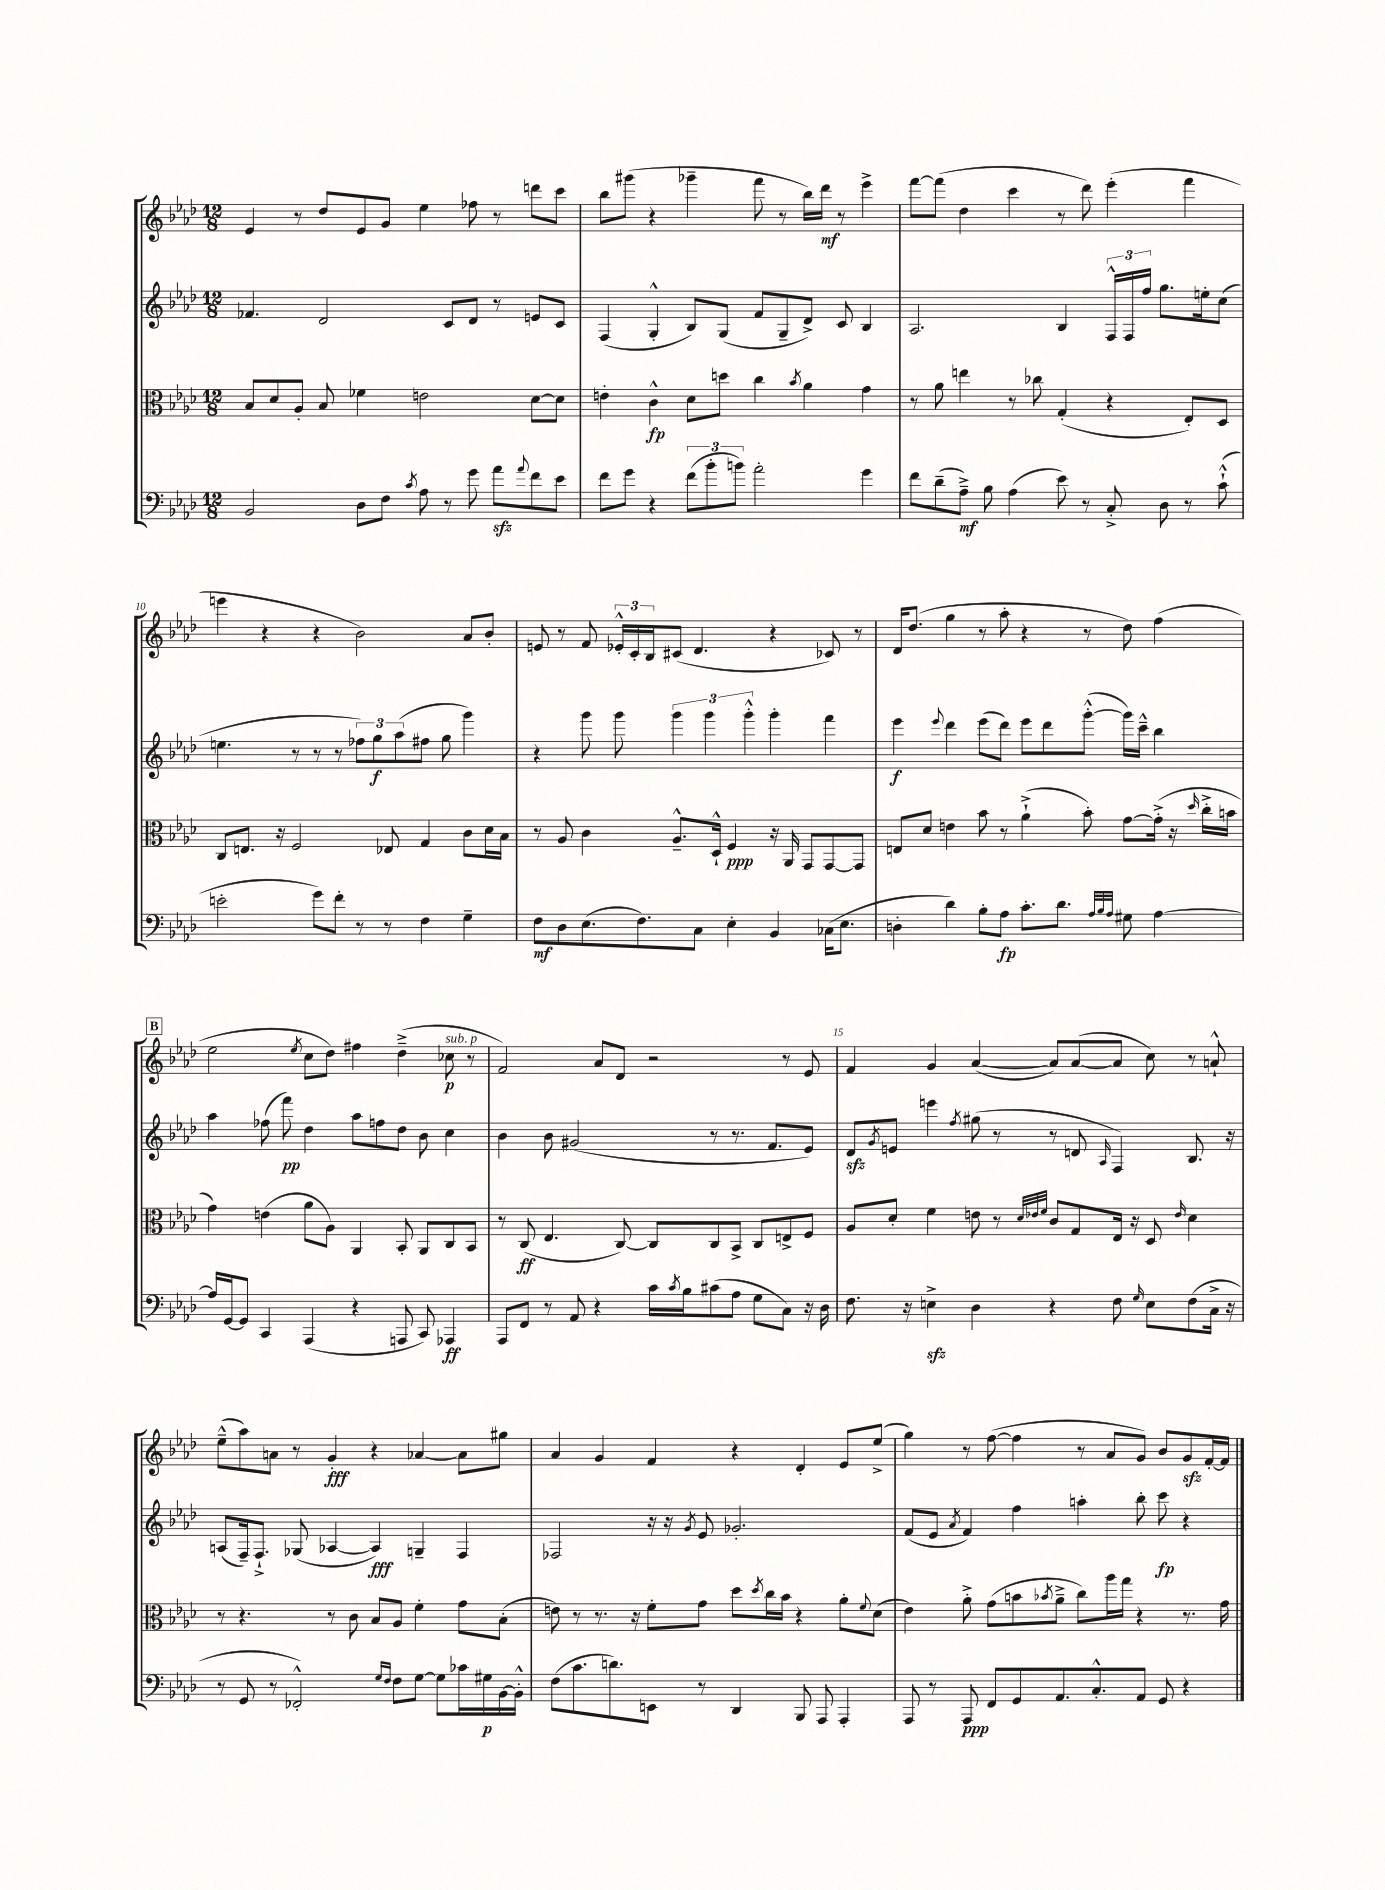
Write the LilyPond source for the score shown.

<<
\new StaffGroup <<
\new Staff = "s0" {
    \clef treble \key aes \major \numericTimeSignature \time 12/8
    ees'4 r8 des''8 ees'8 g'8 ees''4 fes''8 r8 d'''8 c'''8 |
    bes''8 gis'''8( r4 ges'''4-- f'''8 r8 bes''16) des'''16\mf r8 ees'''4-> |
    f'''8~ f'''8( des''4 c'''4 r8 des'''8) ees'''4-.( f'''4 |
    e'''4 r4 r4 bes'2) aes'8 bes'8-. |
    e'8 r8 f'8 \tuplet 3/2 { ees'16-.-^ c'16-. bes16 } cis'8( des'4. r4 ces'8) r8 |
    des'16 des''8.( g''4 r8 aes''8-. r4 r8 des''8) f''4( |
    \mark \markup { \box "B" } ees''2 \acciaccatura { ees''8 } c''8 des''8) fis''4 des''4--->( ces''8\p^\markup { \italic "sub. p" } r8 |
    f'2) aes'8 des'8 r2 r8 ees'8 |
    f'4 g'4 aes'4~( aes'8) aes'8~( aes'8 c''8) r8 a'8-!-^ |
    ees''8---^( aes''8) a'8 r8 g'4-.\fff r4 aes'4~ aes'8 gis''8 |
    aes'4 g'4 f'4 r4 des'4-. ees'8 ees''8->( |
    g''4) r8 f''8~( f''4 r8 aes'8 g'8) bes'8 g'8\sfz f'16~-. f'16 \bar "|." |
}
\new Staff = "s1" {
    \clef treble \key aes \major \numericTimeSignature \time 12/8
    fes'4. des'2 c'8 des'8 r8 e'8 c'8 |
    f4( g4-.-^ bes8) g8( f'8 g8-- des'8->) c'8 bes4 |
    aes2. bes4 \tuplet 3/2 { f16-^ f16 f''16 } g''8. e''16-. c''8( |
    e''4. r8 r8 r8 \tuplet 3/2 { fes''8) g''8\f aes''8( } fis''8 g''8 g'''4) |
    r4 g'''8 g'''8 \tuplet 3/2 { g'''4 g'''4 g'''4-.-^ } g'''4-. f'''4 |
    ees'''4\f \appoggiatura { ees'''8 } des'''4 ees'''8( des'''8) ees'''8 des'''8 g'''8~-.-^( g'''16) c'''16---^ bes''4 |
    \mark \markup { \box "B" } aes''4 fes''8( f'''8\pp) des''4 aes''8 f''8 des''8 bes'8 c''4 |
    bes'4 bes'8 gis'2( r8 r8. f'8. ees'8) |
    des'8\sfz \acciaccatura { g'8 } e'8 e'''4 \acciaccatura { f''8 } gis''8( r8 r8 d'8 \grace { aes16 } f4) bes8. r16 |
    a8( f16--) f8.-!-> ges8( aes4~ aes4\fff) g4-- f4 |
    fes2 r16 r16 \acciaccatura { g'8 } ees'8 ges'2.-. |
    f'8( ees'8 \acciaccatura { aes'8 } f'4) f''4 a''4-. bes''8-. c'''8\fp r4 \bar "|." |
}
\new Staff = "s2" {
    \clef alto \key aes \major \numericTimeSignature \time 12/8
    bes8 des'8 aes8-. bes8 fes'4 e'2 des'8~ des'8 |
    e'4-. c'4-^\fp des'8 d''8 c''4 \acciaccatura { bes'8 } aes'4 g'4 |
    r8 aes'8 e''4 r8 ces''8 g4-.( r4 ees8-.) des8 |
    c8 e8. r16 f2 ees8 g4 c'8 des'16 bes16 |
    r8 aes8 c'4 aes8.---^ des16-!-^ f4\ppp r16 aes,16 g,8 g,8~ g,8 |
    e8 des'8 e'4 bes'8 r8 aes'4-!->( bes'8-.) g'8~ g'16-.->( r16 \grace { des''16 } c''16-.-> b'16 |
    \mark \markup { \box "B" } g'4) e'4( aes'8 aes8) aes,4 bes,8-. aes,8 c8 bes,8 |
    r8 c8\ff( ees4. c8~) c8 c8 bes,8-> c8 e8-> f8 |
    aes8 des'8-. f'4 e'8 r8 \grace { des'32 ees'32 f'32 } c'8 g8 ees16 r16 des8 \grace { ees'16 } des'4 |
    r8 r4. r8 c'8 bes8 aes8 f'4-. g'8 bes8-.( |
    e'8) r8 r8. r16 f'8-. g'8 des''8 \acciaccatura { des''8 } c''16 bes'16 r4 aes'8-. \appoggiatura { f'8 } des'8( |
    ees'4) aes'8-.-> g'8( b'8 \acciaccatura { bes'8 } aes'8---> c''8) aes''16 g''16 r4 r8. g'16 \bar "|." |
}
\new Staff = "s3" {
    \clef bass \key aes \major \numericTimeSignature \time 12/8
    bes,2 des8 f8 \acciaccatura { c'8 } aes8 r8 g'8 aes'8\sfz \appoggiatura { aes'8 } f'8 ees'8 |
    f'8 g'8 r4 \tuplet 3/2 { f'8( bes'8-. b'8) } aes'2-. g'4 |
    f'8 des'8--( aes8--->\mf) bes8 aes4( ees'8) r8 c8-.-> des8 r8 c'8-!-^( |
    e'2-. g'8) f'8-. r8 r8 f4 g4-- |
    f8\mf des8 ees8.( f8.) c8 ees4-. bes,4 ces16( ees8. |
    d4-. des'4) bes8-. aes8\fp c'8.-. des'8. \grace { aes32 bes32 aes32 } gis8 aes4~ |
    \mark \markup { \box "B" } aes16 g,16~ g,8 c,4 aes,,4( r4 a,,8 c,8) aes,,4\ff |
    aes,,8 f,8 r8 aes,8 r4 c'16 \acciaccatura { c'8 } bes16 cis'8( aes8 g8 c8) r16 des16 |
    f8. r16 e4->\sfz des4 r4 f8 \grace { g16 } e8 f8( c16-> r16 |
    r8 g,8 r8 fes,2-.-^) \grace { g16 f16 } f8 g8~ g8 ces'16 gis16\p bes,16~ bes,16-.-^ |
    f8( c'8. d'8.) e,8 r8 des,4 bes,,8 aes,,8 aes,,4-. |
    aes,,8 r8 aes,,8\ppp f,8 g,8 aes,8. c8.-.-^ aes,8 g,8 r4 \bar "|." |
}
>>
>>
\layout { \context { \Score currentBarNumber = #7 \override BarNumber.break-visibility = ##(#f #t #t) barNumberVisibility = #(every-nth-bar-number-visible 5) } }
